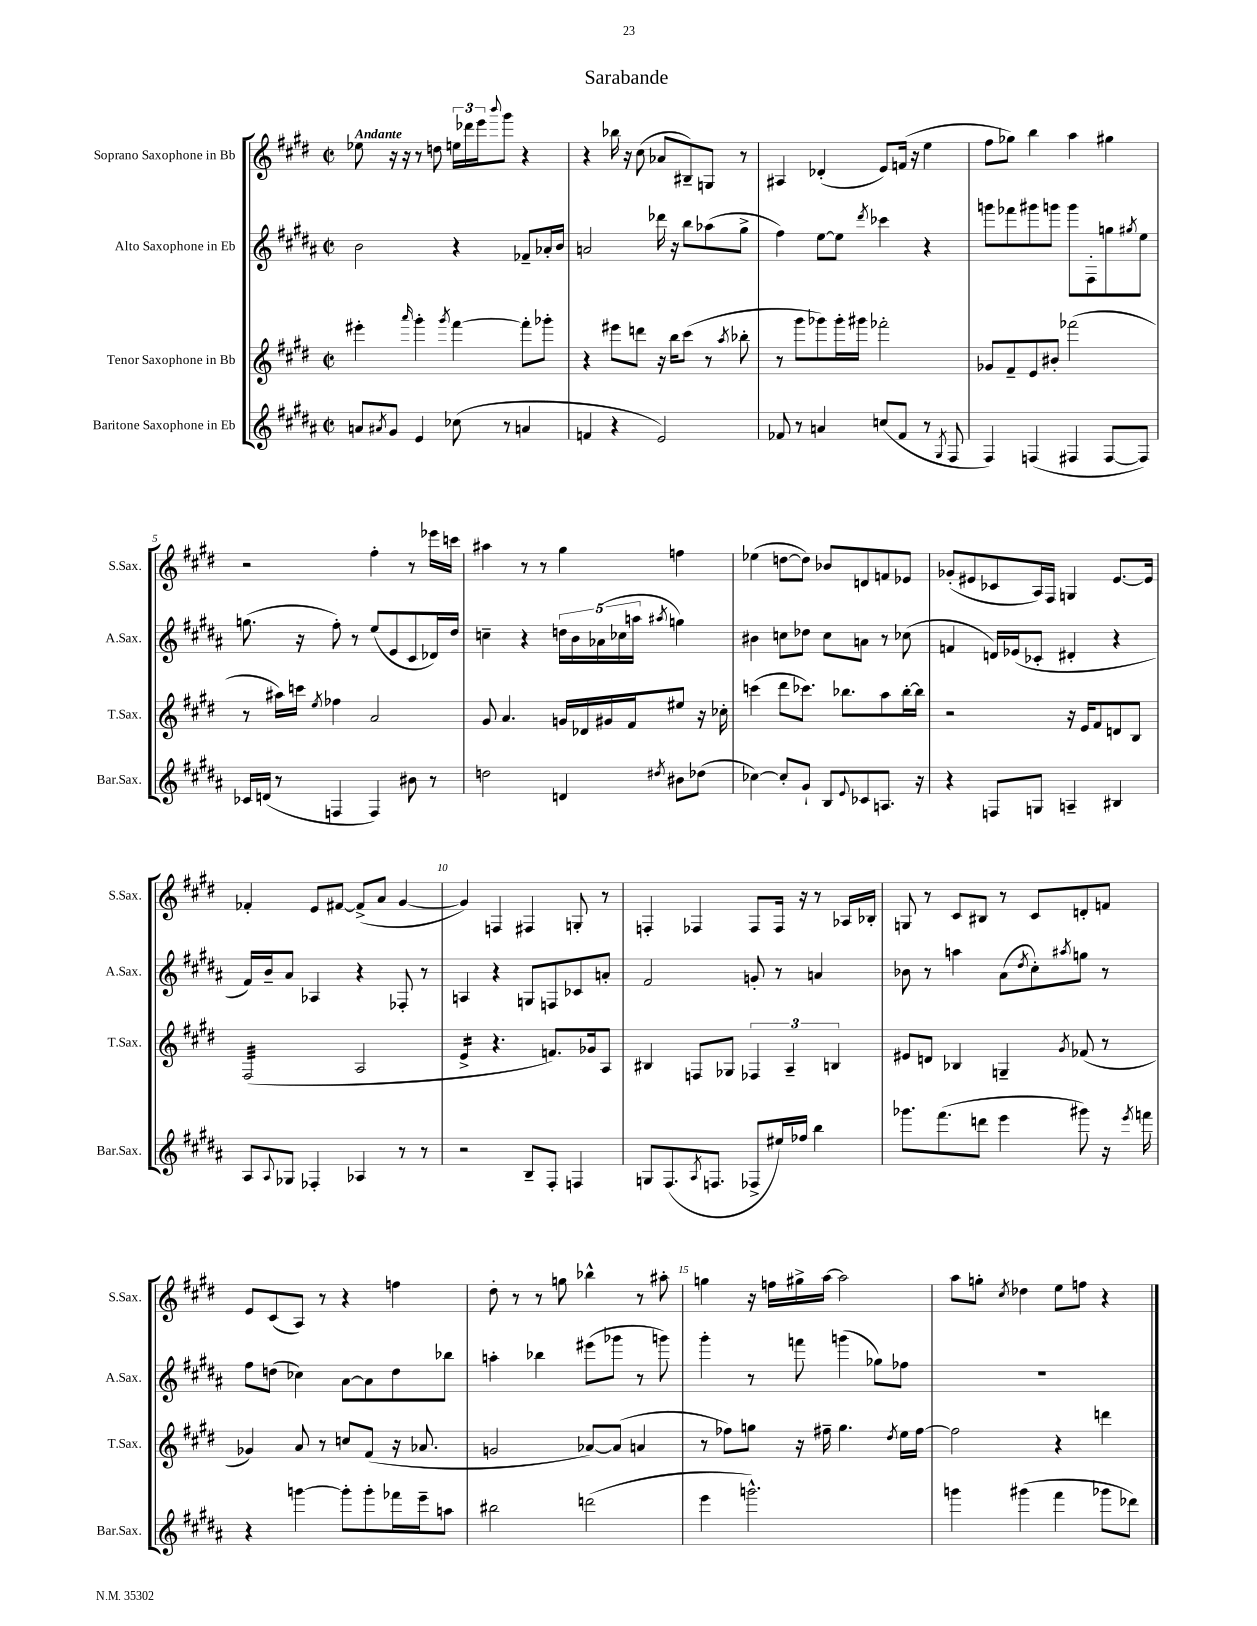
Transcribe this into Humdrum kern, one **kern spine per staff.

**kern	**kern	**kern	**kern
*staff4	*staff3	*staff2	*staff1
*clefG2	*clefG2	*clefG2	*clefG2
*k[f#c#g#d#a#]	*k[f#c#g#d#]	*k[f#c#g#d#a#]	*k[f#c#g#d#]
*M2/2	*M2/2	*M2/2	*M2/2
*met(c|)	*met(c|)	*met(c|)	*met(c|)
8a/L	4eee#'\	2b\	8ee-\
8qa#/	.	.	.
8g#/J	.	.	16r
.	.	.	16r
.	16qqaaa/	.	.
4e/	4ggg#'\	.	8r
.	.	.	8dd\
.	8qggg#/	.	.
(8cc-\	[4fff#\	4r	24ee\LL
.	.	.	24ddd-\
.	.	.	24eee\J
.	.	.	8qqbbb/
8r	.	.	8ggg#\J
4a/	8fff#'\]L	8f-~/L	4r
.	8ggg-'\J	16a-'/L	.
.	.	16b/JJ	.
=	=	=	=
4f/	4r	2a/	4r
4r	8eee#\L	.	16bb-\
.	.	.	16r
.	8ddd\J	.	(8cc#\
2e/)	16r	16ddd-\	8a-/L
.	16bb\LK	16r	.
.	(8ccc#\J	8bb\L	8B#~/)
.	8r	(8aa-\	8G/J
.	8qaa/	.	.
.	8bb-'\	8gg#^\J	8r
=	=	=	=
8f-/	8r	4ff#\)	4A#/
8r	8ggg#\L	.	.
4a/	8ggg-\)	[8ee\L	(4d-'/
.	16ggg-'\L	8ee\]J	.
.	16ggg#\JJ	.	.
.	.	8qddd#/	.
(8cc/L	2fff-'\	4ccc-\	8e/L)
8f-/J	.	.	(16f/Jk
.	.	.	16r
8r	.	4r	4ee\
8qG#/	.	.	.
8F#/	.	.	.
=	=	=	=
4F#/)	8g-/L	8ggg\L	8ff#\L
.	8f#~/	8fff-\	8gg-\J)
(4F/	8e/	8ggg#\	4bb\
.	8b#'/J	8ggg\J	.
4F#/	(2fff-\	8ggg\L	4aa\
.	.	8F#'\	.
[8F#/L	.	8gg\	4gg#\
.	.	8qgg#/	.
8F#/]J)	.	8ee\J	.
=	=	=	=
16c-/LL	8r	(8.gg\	2r
(16d/JJ	.	.	.
8r	16aa#\LL)	.	.
.	16ccc\JJ	16r	.
.	8qee/	.	.
4F/	4ff-\	8ff#'\)	.
.	.	8r	.
4F/)	2a/	(8ee/L	4ff#'\
.	.	8e/	.
8b#\	.	8c#/	8r
8r	.	16d-/L)	16eee-\LL
.	.	16dd#/JJ	16ccc\JJ
=	=	=	=
2dd\	8g#/	4cc~\	4aa#\
.	4.a/	.	.
.	.	4r	8r
.	.	.	8r
4d/	16g/LL	20dd\LL	4gg#\
.	.	20b\	.
.	16d-/	.	.
.	.	(20a-\	.
.	16g#/	.	.
.	.	20cc-\	.
.	16f#/J	.	.
.	.	20aa\JJ	.
8qdd#/	.	8qaa#/	.
8b#\L	8ee#/J	4gg\)	4ff\
(8dd-\J	16r	.	.
.	16cc-'\	.	.
=	=	=	=
[4cc-\)	(4ccc\	4b#\	(4ee-\
8cc-'/]L	8ddd#\L	8cc\L	[8dd\L
8g#`/J	8.ccc-\J)	8dd-\J	8dd\]J)
8B/L	.	8cc\L	8b-/L
.	8.bb-\L	.	.
8qqe/	.	.	.
8c-/	.	8a\J	8d/
8.A/J	8aa\	8r	8f/
.	[16bb-'\L	(8cc-\	8e-/J
16r	16bb-\]JJ	.	.
=	=	=	=
4r	2r	4f/	(8g-'/L
.	.	.	8e#/
8F/L	.	16d/LL)	8c-/
.	.	(16e-/J	.
8G/J	.	8c-'/J	16A/L)
.	.	.	16F#/JJ
4A~/	16r	4d#'/	4G/
.	16e/LK	.	.
.	8f#/	.	.
4B#/	8d/	4r	[8.e#/L
.	8B/J	.	.
.	.	.	16e#/]Jk
=	=	=	=
8A#/L	(2F#/	16f#/LL)	4f-'/
.	.	16b~/J	.
8qqA#/	.	.	.
8G-/J	.	8a#/J	.
4F-'/	.	4A-/	8e/L
.	.	.	[8f#/J
4A-/	2A/	4r	(8f#^/]L
.	.	.	8a/J
8r	.	8F-'/	[4g#/
8r	.	8r	.
=	=	=	=
2r	4e^/	4A/	4g#/])
.	4.r	4r	4F/
8B~/L	.	8G/L	4F#/
8F#'/J	8.f/L)	8F/	.
4F/	.	8c-/	8G'/
.	16g-/k	.	.
.	8A/J	8a'/J	8r
=	=	=	=
8G/L	4B#/	2f#/	4F'/
(8.F#/	.	.	.
.	8F/L	.	4F-/
8qA#/	.	.	.
8.F/J	.	.	.
.	8G-/J	.	.
8F-^/L	6F-/	8g'/	8F-/L
16ee#/L)	.	8r	16F-/Jk
.	6A~/	.	.
16ff-/JJ	.	.	16r
4bb\	.	4a/	8r
.	6B/	.	.
.	.	.	16A-/LL
.	.	.	16B-'/JJ
=	=	=	=
8.ggg-\L	8e#/L	8b-\	8G/
.	8d/J	8r	8r
(8.fff#\	.	.	.
.	4B-/	4aa\	8c#/L
8ddd\J	.	.	8B#/J
4eee\	4G~/	(8a#\L	8r
.	.	8qdd#/	.
.	.	8cc#'\)	8c#/L
.	8qg#/	8qaa#/	.
8ggg#\)	(8f-/	8gg\J	8d'/
16r	8r	8r	8f/J
8qeee/	.	.	.
16fff\	.	.	.
=	=	=	=
4r	4g-/)	8ff#\L	8e/L
.	.	(8dd\J	(8c#/
[4ggg\	8a/	4cc-\)	8A/J)
.	8r	.	8r
8ggg'\]L	8cc/L	[8a#\L	4r
8ggg'\	(8f#/J	8a#\]	.
16fff-\L	16r	8dd\	4ff\
16eee~\J	8.a-/	.	.
8aa\J	.	8bb-\J	.
=	=	=	=
2bb#\	2g/	4aa'\	8dd#'\
.	.	.	8r
.	.	4bb-\	8r
.	.	.	8gg\
(2ddd\	[8a-/L)	(8eee#\L	4bb-^^\
.	(8a-/]J	8ggg-\J	.
.	4a/	8r	8r
.	.	8ggg\)	8aa#'\
=	=	=	=
4eee\	8r	4ggg#'\	4gg\
.	8ff-\L)	.	.
2.ggg^^\)	8gg\J	8r	16r
.	.	.	16ff\LL
.	16r	8fff\	16gg#^\
.	16ff#~\	.	[16aa\JJ
.	4.gg\	(4ggg\	2aa\]
.	.	8gg-\L)	.
.	8qdd#/	.	.
.	16ee\LL	8ff-\J	.
.	[16ff#\JJ	.	.
=	=	=	=
4ggg\	2ff#\]	1r	8aa\L
.	.	.	8gg'\J
.	.	.	8qcc#/
(4ggg#\	.	.	4dd-\
4fff#\	4r	.	8ee\L
.	.	.	8ff\J
8ggg-\L	4ddd\	.	4r
8ddd-\J)	.	.	.
==	==	==	==
*-	*-	*-	*-
